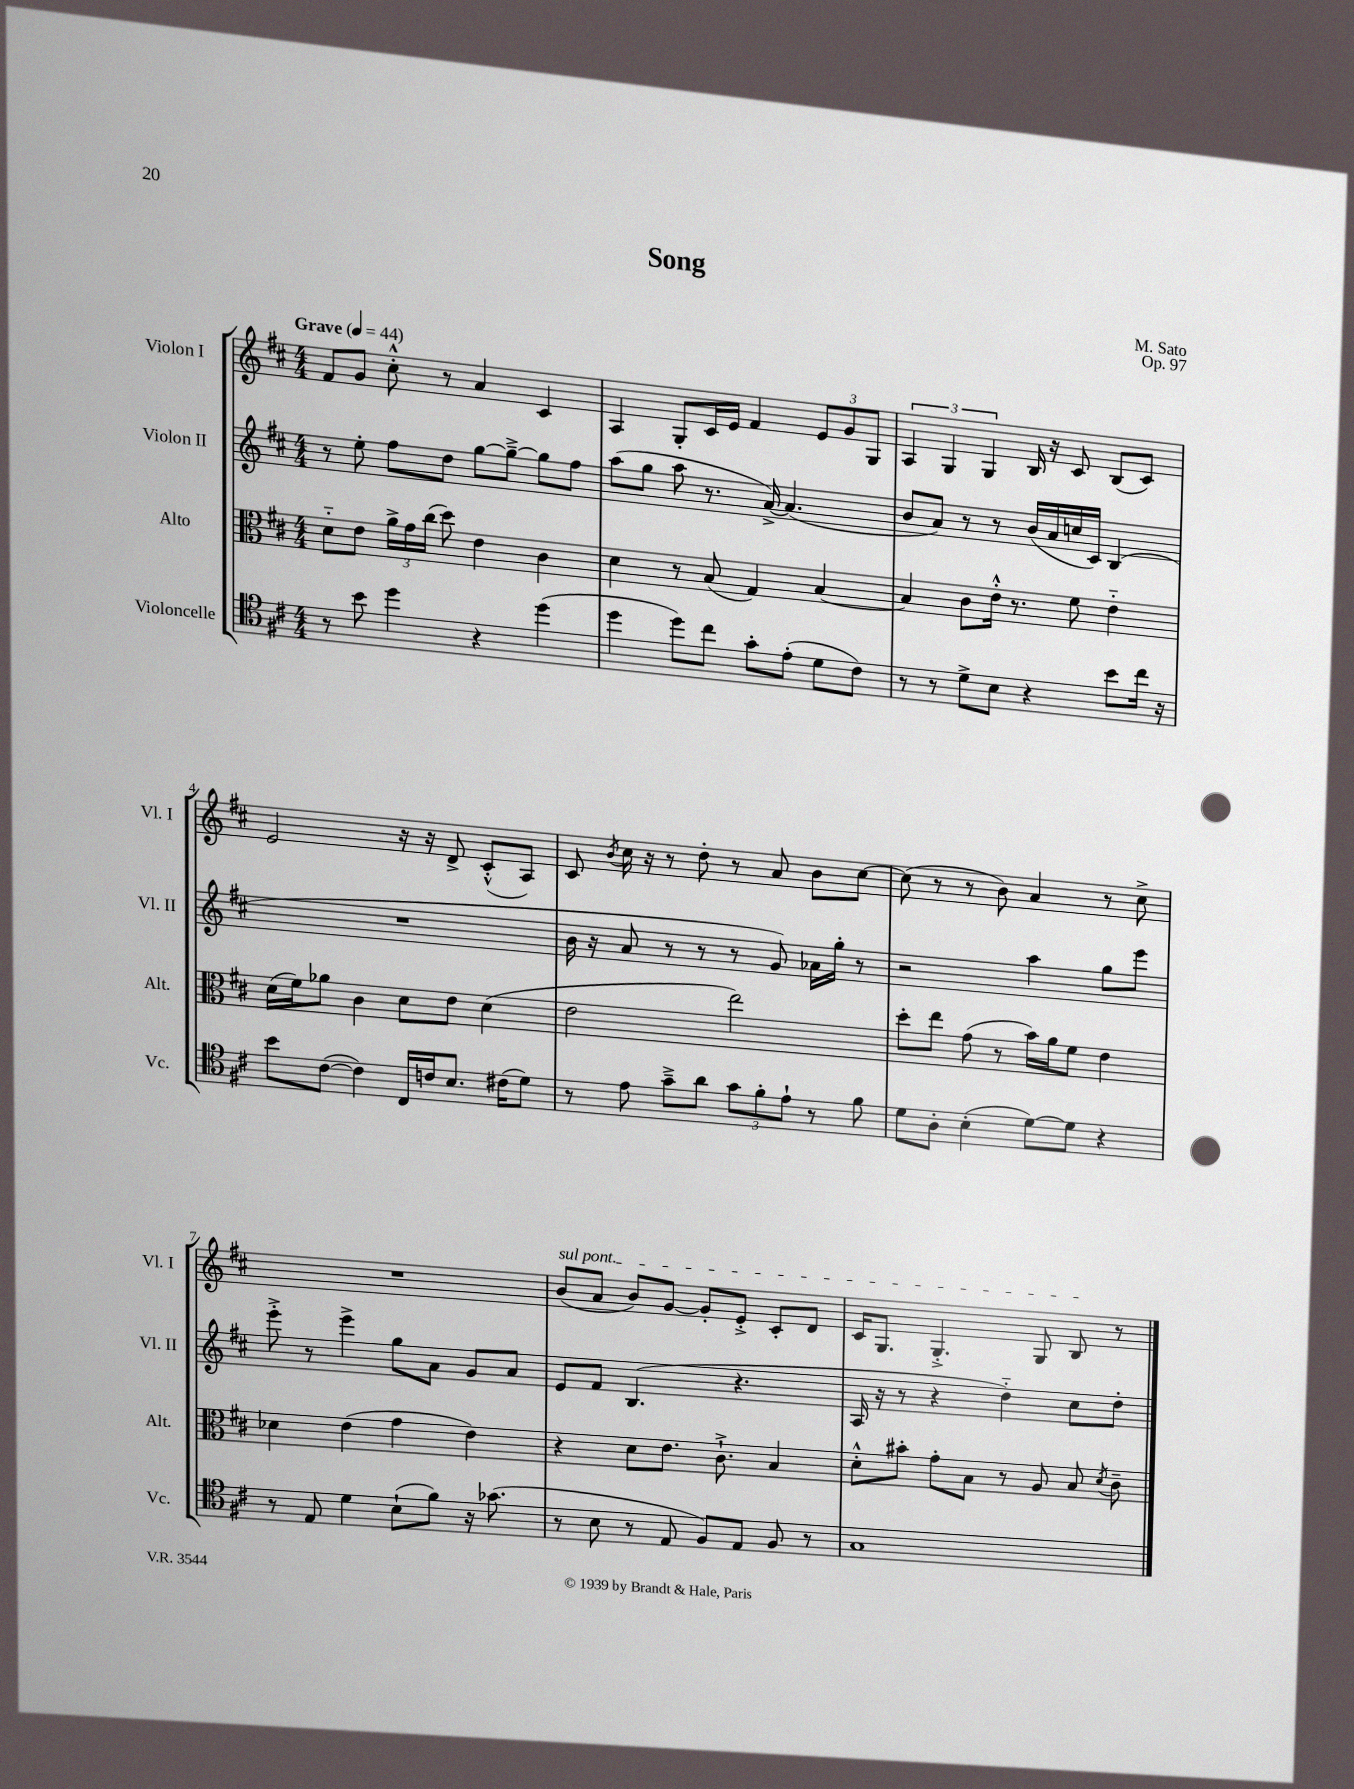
\header { title = "Song" composer = "M. Sato" opus = "Op. 97" }
<<
\new StaffGroup <<
\new Staff = "s0" \with { instrumentName = "Violon I" shortInstrumentName = "Vl. I" } {
    \clef treble \key d \major \numericTimeSignature \time 4/4 \tempo "Grave" 4 = 44
    \autoBeamOff fis'8[ g'8] cis''8-.-^ r8 a'4 cis'4 |
    a4 g8[-. cis'16 e'16] fis'4 \tuplet 3/2 { e'8[ g'8 g8] } |
    \tuplet 3/2 { a4 g4 g4 } b16 r16 cis'8 b8[( cis'8]) |
    e'2 r16 r16 d'8-> cis'8[-.-^( a8]) |
    cis'8 \acciaccatura { b'8 } cis''16 r16 r8 d''8-. r8 a'8 b'8[ cis''8]~ |
    cis''8( r8 r8 b'8) a'4 r8 cis''8-> |
    R1 |
    \once \override TextSpanner.bound-details.left.text = \markup { \italic "sul pont." } b'8[\startTextSpan( a'8] b'8[) g'8]~ g'8[-. e'8]-.-> cis'8[-. d'8] |
    cis'16[ g8.] g4.-.-> g8 b8\stopTextSpan r8 \bar "|." |
}
\new Staff = "s1" \with { instrumentName = "Violon II" shortInstrumentName = "Vl. II" } {
    \clef treble \key d \major \numericTimeSignature \time 4/4
    \autoBeamOff r8 e''8-. fis''8[ d''8] g''8[~ g''8]~---> g''8[ fis''8] |
    a''8[( g''8] a''8 r8. a'16~->) a'4.( |
    b'8[ a'8]) r8 r8 b'16[( a'16 c''16 cis'16]) b4( |
    R1 |
    b'16 r16 a'8 r8 r8 r8 g'8) aes'16[ g''16]-. r8 |
    r2 a''4 g''8[ e'''8] |
    e'''8-.-> r8 e'''4-> g''8[ a'8] g'8[ a'8] |
    e'8[ fis'8] b4.( r4. |
    a16 r16 r8 r4 d''4-_) cis''8[ d''8]-. \bar "|." |
}
\new Staff = "s2" \with { instrumentName = "Alto" shortInstrumentName = "Alt." } {
    \clef alto \key d \major \numericTimeSignature \time 4/4
    \autoBeamOff d'8[-_ e'8] \tuplet 3/2 { a'16[-> g'16 cis''16]( } d''8) e'4 cis'4 |
    d'4 r8 b8( g4) b4~ |
    b4 cis'8[ e'16]-.-^ r8. fis'8 e'4-_ |
    d'16[( fis'16) aes'8] cis'4 d'8[ e'8] d'4( |
    e'2 e''2) |
    d''8[-. e''8] g'8( r8 b'16[) a'16 fis'8] e'4 |
    des'4 e'4( g'4 e'4) |
    r4 d'8[ e'8.] cis'8.-!-> b4 |
    d'8[-.-^ bis'8]-. g'8[-. b8] r8 a8 b8 \acciaccatura { d'8 } cis'8-- \bar "|." |
}
\new Staff = "s3" \with { instrumentName = "Violoncelle" shortInstrumentName = "Vc." } {
    \clef tenor \key d \major \numericTimeSignature \time 4/4
    \autoBeamOff r8 b'8 d''4 r4 d''4( |
    d''4 d''8[) cis''8] g'8[-. e'8]-.( d'8[ cis'8]) |
    r8 r8 d'8[-> b8] r4 b'8[ cis''16] r16 |
    b'8[ cis'8]~( cis'4) cis16[ c'16 b8.] cis'16[( d'8]) |
    r8 e'8 g'8[---> a'8] \tuplet 3/2 { g'8[ fis'8-. e'8]-! } r8 fis'8 |
    d'8[ a8]-. b4-.( d'8[~) d'8] r4 |
    r8 e8 d'4 b8[-!( fis'8]) r16 ges'8.( |
    r8 b8 r8 e8 fis8[) e8] fis8 r8 |
    g1 \bar "|." |
}
>>
>>
